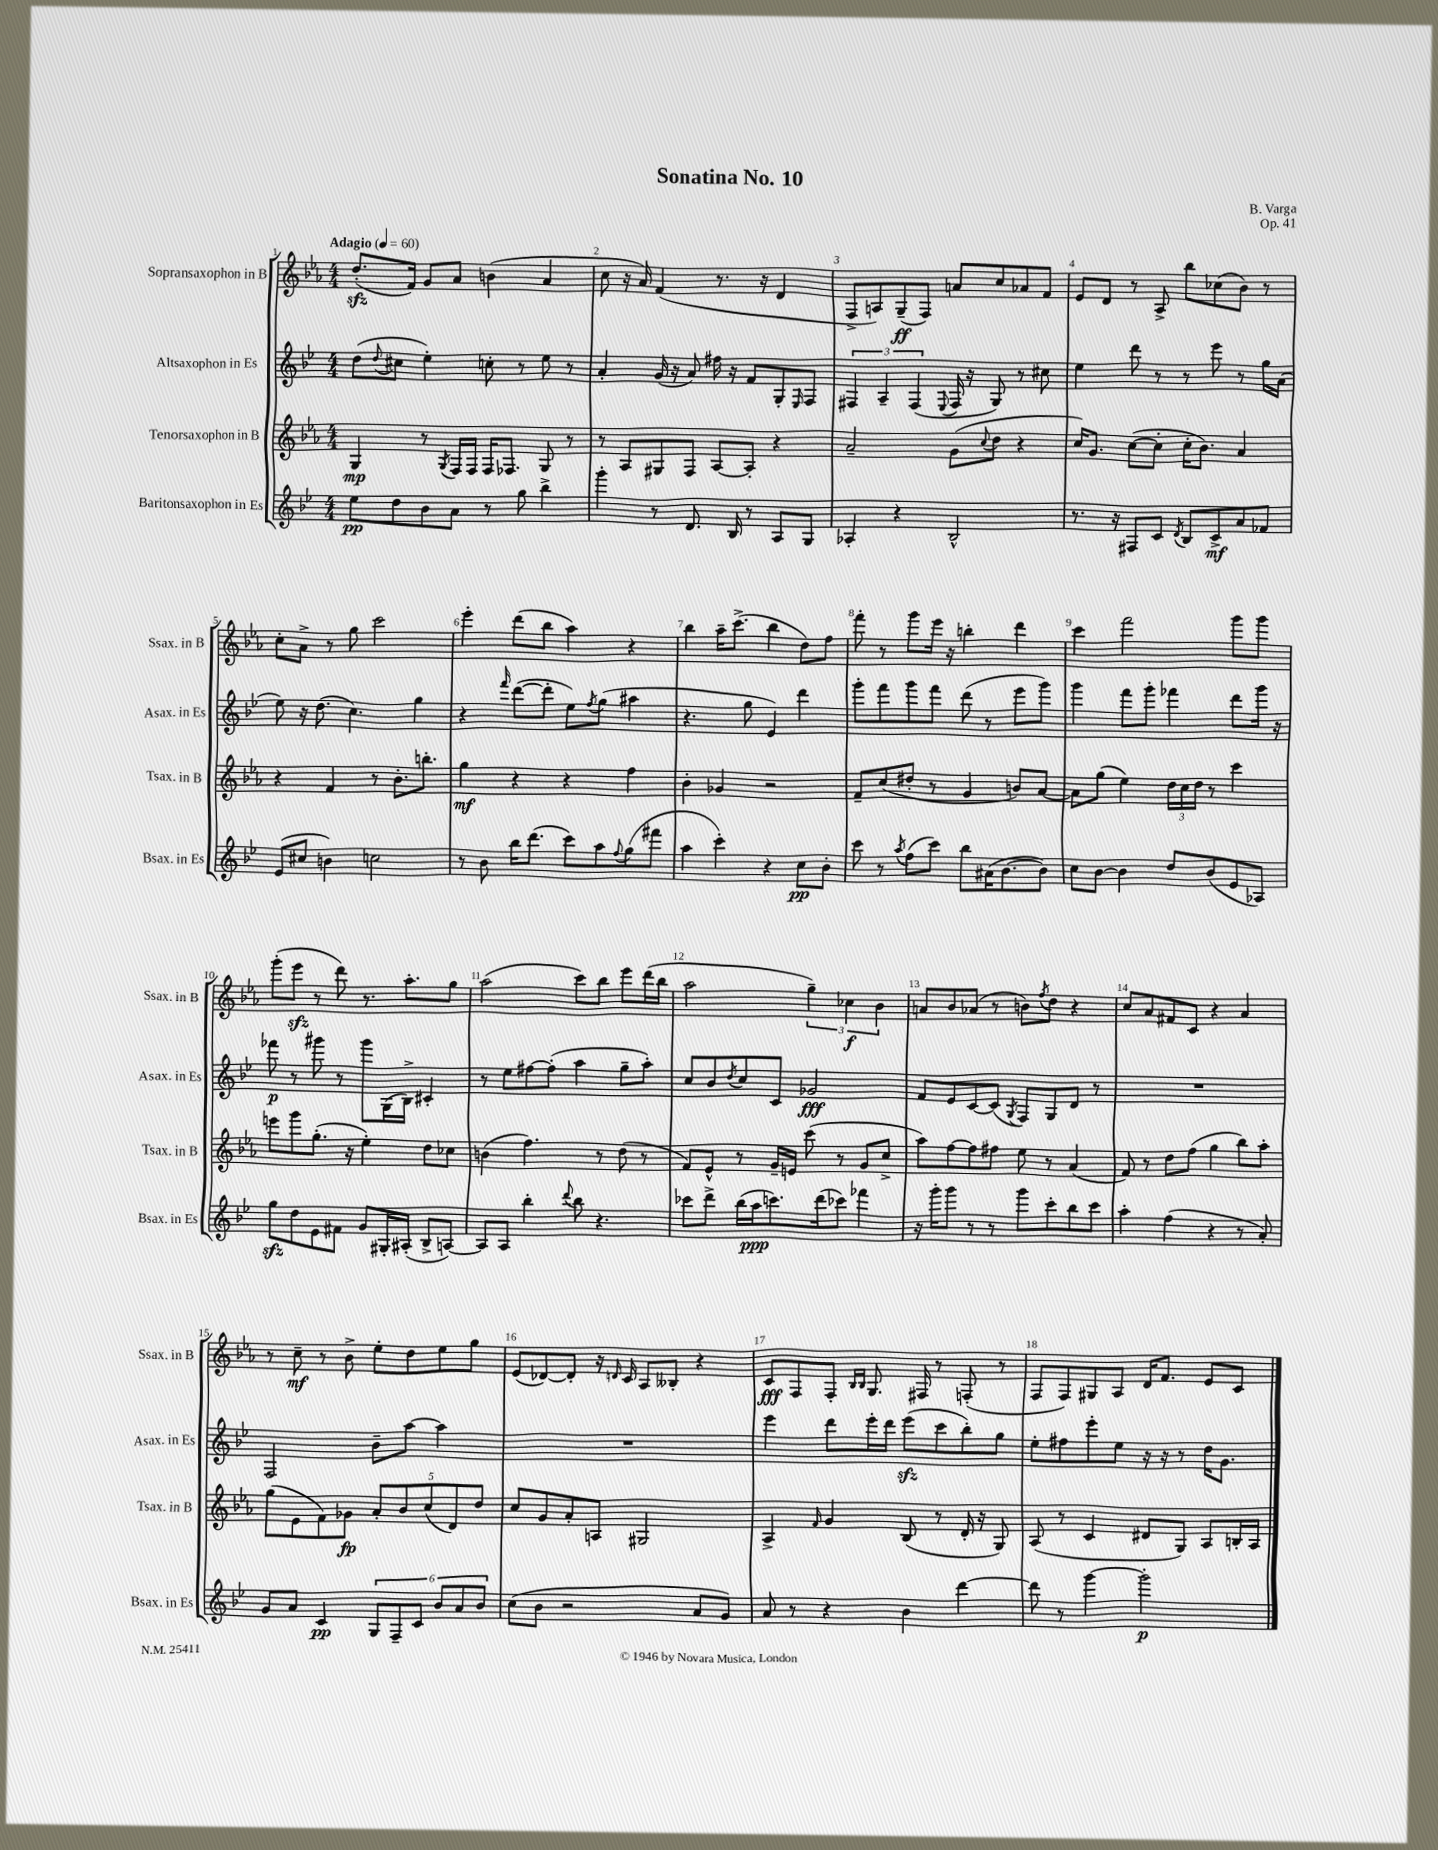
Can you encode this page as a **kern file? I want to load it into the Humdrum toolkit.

**kern	**kern	**kern	**kern
*staff4	*staff3	*staff2	*staff1
*clefG2	*clefG2	*clefG2	*clefG2
*k[b-e-]	*k[b-e-a-]	*k[b-e-]	*k[b-e-a-]
*M4/4	*M4/4	*M4/4	*M4/4
*MM60	*MM60	*MM60	*MM60
8ee-	4G	(8dd	(8.dd'
.	.	8qqdd	.
8dd	.	8cc#	.
.	.	.	16f)
8b-	8r	4ee-')	8g
.	8qG	.	.
8a	16F	.	8a-
.	16F	.	.
8r	16F	8cc'	(4b
.	8.F-	.	.
8gg	.	8r	.
4bb-^	8G	8ee-	4a-
.	8r	8r	.
=	=	=	=
4ggg'	8r	4a'	8cc
.	8A-	.	16r
.	.	.	16a-)
8r	8G#	(16g	(4f
.	.	16r	.
8.d	8F	8a)	.
.	[8A-	16ff#	8.r
16B-	.	16r	.
8r	8A-']	8f	.
.	.	.	16r
8A	4r	8G'	4d
.	.	16qqE-	.
8G	.	8F	.
=	=	=	=
4A-'	2a-~	6F#	8F^
.	.	.	8A)
.	.	6A~	.
4r	.	.	(8G~
.	.	(6F#	.
.	.	.	8F)
.	.	8qqE-	.
2B-^^	(8g	16F#	8a
.	.	16r	.
.	8qqcc	.	.
.	8dd	8G)	8cc
.	4r	8r	8a-
.	.	8cc#	8f
=	=	=	=
8.r	16cc)	4ee-	8e-
.	8.g	.	.
.	.	.	8d
16r	.	.	.
8F#	([8cc	8ddd	8r
8c	8cc']	8r	8A-^
8qd	.	.	.
8B-	16cc'	8r	8bb-
.	8.b-)	.	.
8c^	.	8eee-	(8cc-
8a	4a-	8r	8b-)
8f-	.	16gg	8r
.	.	(16a	.
=	=	=	=
(8e-	4r	8ee-)	8cc'
8cc#	.	16r	8a-^
.	.	(8.dd	.
4b)	4f	.	8r
.	.	4.cc)	8gg
2cc	8r	.	2ccc
.	8.b-'	.	.
.	.	4gg	.
.	8.bb'	.	.
=	=	=	=
8r	4gg	4r	4eee-'
8b-	.	.	.
.	.	16qqfff	.
16bb-	4r	([8ddd	(8ddd
(8.ddd	.	.	.
.	.	8ddd']	8bb-
8ccc)	4r	8ee-)	4aa-)
.	.	8qff	.
8aa	.	(8gg	.
8qqff	.	.	.
(8gg	4ff	4aa#	4r
8fff#	.	.	.
=	=	=	=
4aa	4b-'	4.r	4bb-
4ccc')	4g-	.	16aa-~
.	.	.	(8.ccc^
.	.	8gg	.
4r	2r	4e-)	4bb-
8cc	.	4ddd	8dd)
8b-'	.	.	8ff
=	=	=	=
8ccc	8f~	8ggg'	8fff'
8r	(8cc	8fff	8r
8qaa	.	.	.
(8ff	8dd#'	8ggg	8ggg
8ccc)	8r	8fff	16eee-
.	.	.	16r
8bb-	4g	(8ddd	4bb'
(16a#	.	8r	.
[8.b-	.	.	.
.	8b)	8eee-	4ddd
8b-])	[8a-	8ggg)	.
=	=	=	=
8cc	8a-]	4ggg	4ccc
[8b-	(8gg	.	.
4b-]	4ee-)	8fff	2fff
.	.	8ggg'	.
8dd	24dd	4fff-	.
.	24cc	.	.
.	24dd	.	.
(8b-	8r	.	.
8e-	4ccc	8ddd	8ggg
8A-)	.	16ggg	8ggg
.	.	16r	.
=	=	=	=
8gg	8eee	8fff-	(8ggg'
8dd	8ggg	8r	8eee-
8e-	(8.gg'	8ggg#	8r
8f#	.	8r	8ddd)
.	16r	.	.
8g	4ee-')	8ggg#	8.r
16G#'	.	(16G	.
(16A#'	.	16B-^)	8.aa-'
8B-^	8dd	4c#'	.
[8A)	8cc-	.	8gg
=	=	=	=
8A]	(4b	8r	(2aa-
8A	.	8ee-	.
4bb-'	4.ff)	[8ff#	.
.	.	(8ff#']	.
8qqddd	.	.	.
8bb-	.	4aa	8ccc)
4.r	8r	.	8bb-
.	(8dd	8gg~	8eee-
.	8r	8aa')	(16ddd
.	.	.	16bb-
=	=	=	=
8ccc-	8f)	8cc	2aa-
8ddd^	8e-^^	8b-	.
.	.	8qdd	.
(16bb-	8r	8cc	.
16aa	.	.	.
8.ccc)	16g~	8c	.
.	16e	.	.
.	(8ccc	2g-	6gg~)
(16ddd	.	.	.
8ccc-)	8r	.	.
.	.	.	6cc-
4fff-	8g	.	.
.	.	.	6b-
.	8cc^	.	.
=	=	=	=
16r	8aa-)	8f	8a
16ggg'	.	.	.
8ggg	[8ff	8e-	8b-
8r	8ff]	[8c	(8a-
8r	8ff#	(8c]	8r
.	.	8qG	.
8ggg	8ee-	8F)	8b)
.	.	.	8qff
8ccc'	8r	8G	8dd
8bb-	(4a-	8d	4r
8ccc	.	8r	.
=	=	=	=
4aa'	8f)	1r	8cc
.	8r	.	8a-
(4ff	8dd	.	8f#
.	(8ff	.	8c
4r	4gg	.	4r
8r	8bb-)	.	4a-
8a')	8aa-'	.	.
=	=	=	=
8g	(8gg	2F	8r
8a	8e-	.	8cc~
4c	8f)	.	8r
.	8g-	.	8b-^
12G	10a-'	8b-~	8ee-'
12F~	.	.	.
.	10b-	.	.
.	.	[8aa	8dd
12c	.	.	.
.	(10cc	.	.
12b-	.	4aa]	8ee-
.	10d)	.	.
12a	.	.	.
.	.	.	8gg
.	10dd	.	.
12b-	.	.	.
=	=	=	=
(8cc	8cc	1r	(8e-
8b-	8g	.	[8d-)
2r	8a-'	.	8d-']
.	8A	.	16r
.	.	.	16qqd
.	.	.	16c
.	2G#	.	8A-
.	.	.	8B--'
8a	.	.	4r
8g)	.	.	.
=	=	=	=
8a	4A-^	4eee-	8c
8r	.	.	8F
.	16qqf	.	.
4r	4g	8ddd	8F'
.	.	.	16qqB-
.	.	.	16qqB-
.	.	16eee-'	8.G
.	.	16ddd	.
4b-	(8B-	(8eee-	.
.	.	.	16F#
.	8r	8ccc	8r
[4ddd	16d'	8bb-')	(8F'
.	16r	.	.
.	8G)	8gg	8r
=	=	=	=
8ddd]	(8A-	8ee-'	8F
8r	8r	8ff#	8F)
[4ggg	4c	8eee-'	8G#
.	.	8ee-	8A-
2ggg']	8d#	16r	16d
.	.	16r	8.f
.	8G)	8r	.
.	8A-	16dd	8e-
.	.	8.g	.
.	16B'	.	8c
.	16A-	.	.
==	==	==	==
*-	*-	*-	*-
